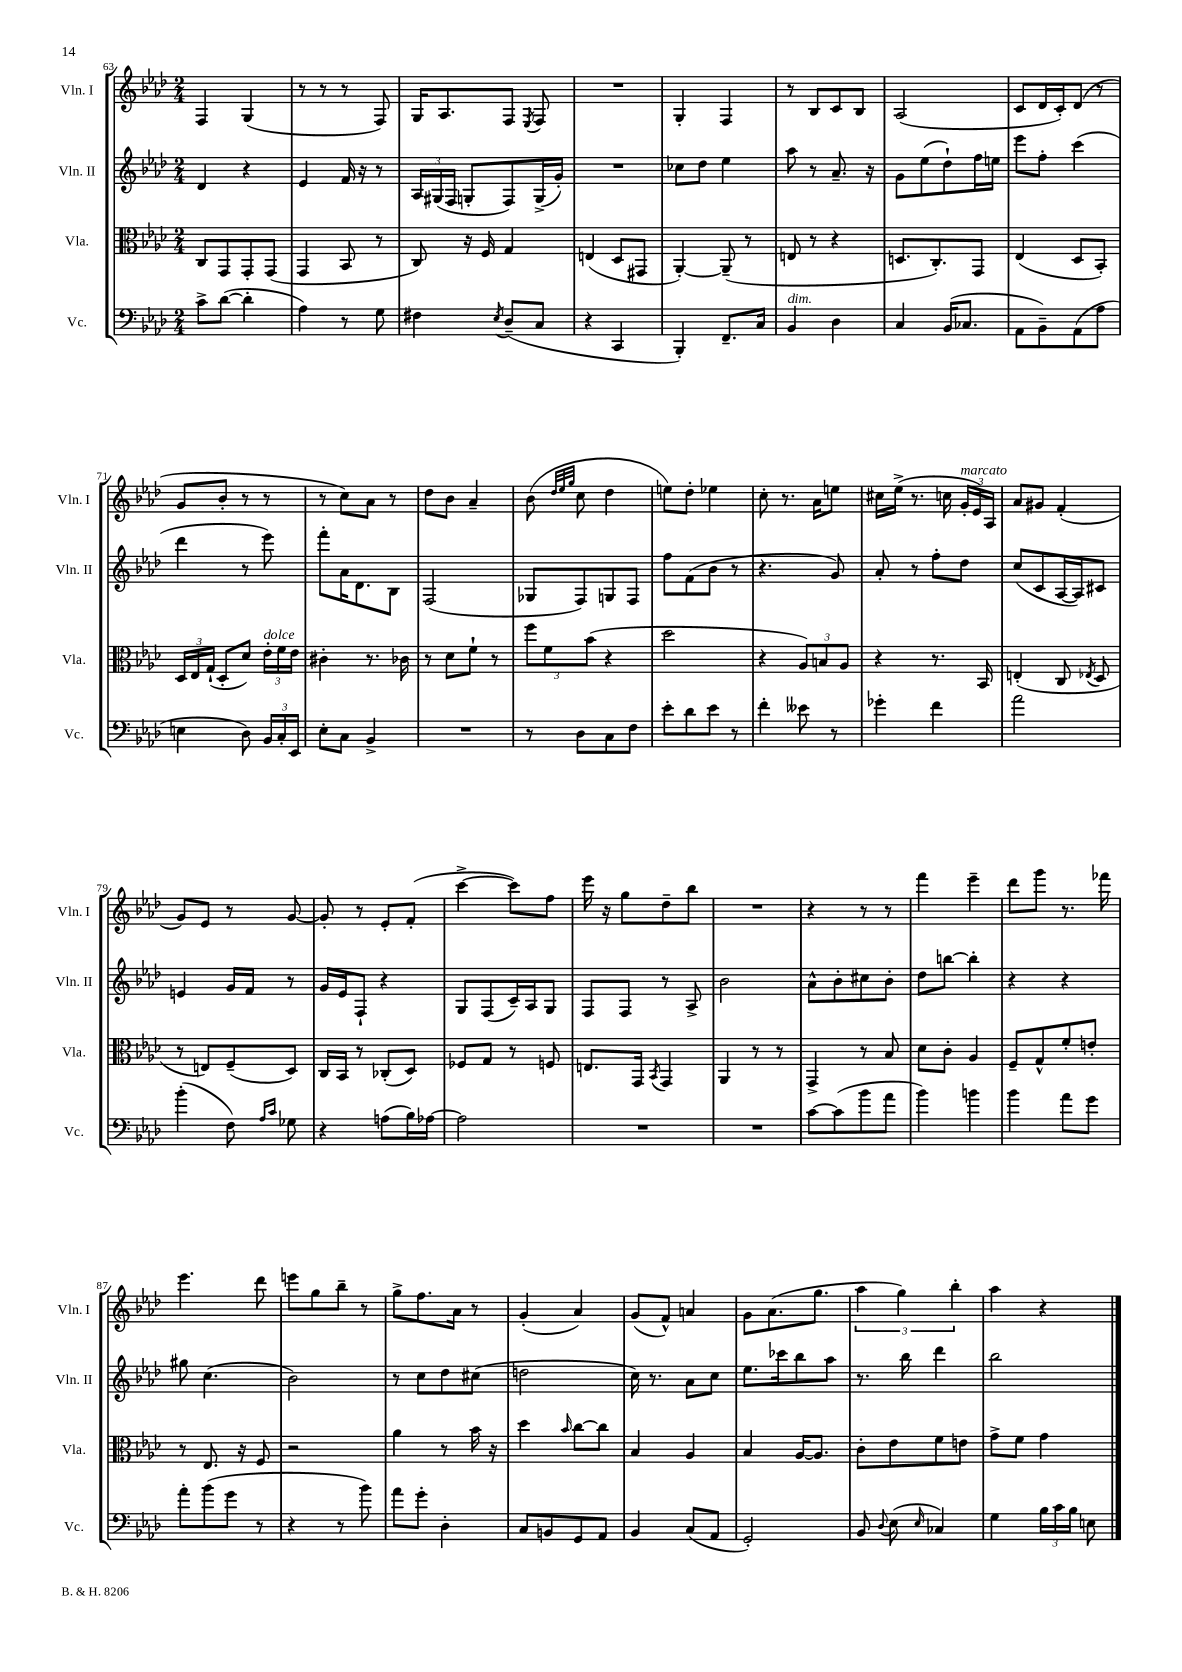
<<
\new StaffGroup <<
\new Staff = "s0" \with { instrumentName = "Vln. I" shortInstrumentName = "Vln. I" } {
    \clef treble \key aes \major \numericTimeSignature \time 2/4
    \autoBeamOff f4 g4( |
    r8 r8 r8 f8) |
    g16[ aes8. f8] \acciaccatura { ees8 } f8 |
    R2 |
    g4-. f4 |
    r8 bes8[ c'8 bes8] |
    aes2( |
    c'8[ des'16 c'16-.) des'8]( r8 |
    g'8[ bes'8]-. r8 r8 |
    r8 c''8[) aes'8] r8 |
    des''8[ bes'8] aes'4-- |
    bes'8( \grace { des''32[ ees''32 g''32] } c''8 des''4 |
    e''8[) des''8]-. ees''4 |
    c''8-. r8. aes'16[ e''8] |
    cis''16[ ees''16]->( r8. c''16 \tuplet 3/2 { g'16[-.^\markup { \italic "marcato" } ees'16) aes16] } |
    aes'8[ gis'8] f'4-.( |
    g'8[) ees'8] r8 g'8~ |
    g'8-. r8 ees'8[-. f'8]-.( |
    c'''4~-> c'''8[) f''8] |
    ees'''16 r16 g''8[ des''8-- bes''8] |
    R2 |
    r4 r8 r8 |
    f'''4 ees'''4-- |
    des'''8[ g'''8] r8. fes'''16 |
    ees'''4. des'''8 |
    e'''8[ g''8 bes''8]-- r8 |
    g''8[-> f''8. aes'16] r8 |
    g'4-.( aes'4) |
    g'8[( f'8]-^) a'4 |
    g'8[ aes'8.( g''8.] |
    \tuplet 3/2 { aes''4 g''4) bes''4-. } |
    aes''4 r4 \bar "|." |
}
\new Staff = "s1" \with { instrumentName = "Vln. II" shortInstrumentName = "Vln. II" } {
    \clef treble \key aes \major \numericTimeSignature \time 2/4
    \autoBeamOff des'4 r4 |
    ees'4 f'16 r16 r8 |
    \tuplet 3/2 { aes16[ gis16( f16] } g8[-. f8) g16->( g'16]-.) |
    R2 |
    ces''8[ des''8] ees''4 |
    aes''8 r8 aes'8.-- r16 |
    g'8[ ees''8( des''8-!) f''16 e''16] |
    ees'''8[ f''8]-. c'''4( |
    des'''4 r8 ees'''8) |
    f'''8[-. aes'16 des'8. bes8] |
    f2( |
    ges8[ f8) g8 f8] |
    f''8[ f'8( bes'8] r8 |
    r4. g'8) |
    aes'8-. r8 f''8[-. des''8] |
    c''8[( c'8 aes16~ aes16) cis'8] |
    e'4 g'16[ f'16] r8 |
    g'16[ ees'16 f8]-! r4 |
    g8[ f8( c'16--) aes16 g8] |
    f8[ f8] r8 aes8-> |
    bes'2 |
    aes'8[-^ bes'8-. cis''8 bes'8]-. |
    des''8[ b''8]~ b''4-. |
    r4 r4 |
    gis''8 c''4.( |
    bes'2) |
    r8 c''8[ des''8 cis''8]( |
    d''2 |
    c''16) r8. aes'8[ c''8] |
    ees''8.[ ces'''16 bes''8 aes''8] |
    r8. bes''16 des'''4 |
    bes''2 \bar "|." |
}
\new Staff = "s2" \with { instrumentName = "Vla." shortInstrumentName = "Vla." } {
    \clef alto \key aes \major \numericTimeSignature \time 2/4
    \autoBeamOff c8[ g,8 g,8-. g,8]( |
    g,4 bes,8 r8 |
    c8) r16 f16 g4 |
    e4( des8[ gis,8] |
    aes,4~-.) aes,8--( r8 |
    e8 r8 r4 |
    d8.[ c8.-.) g,8] |
    ees4( des8[ bes,8]-.) |
    \tuplet 3/2 { des16[ ees16 g16]-!( } des8[-. des'8]) \tuplet 3/2 { ees'16[-.^\markup { \italic "dolce" } f'16 ees'16] } |
    cis'4-. r8. ces'16 |
    r8 des'8[ f'8]-! r8 |
    \tuplet 3/2 { f''8[ f'8 bes'8]( } r4 |
    des''2 |
    r4 \tuplet 3/2 { aes8[) b8 aes8] } |
    r4 r8. bes,16 |
    e4-.( c8 \acciaccatura { ees8 } des8 |
    r8 e8[) f8--( des8]) |
    c16[ bes,16] r8 ces8[-.( des8]) |
    fes8[ g8] r8 f8 |
    e8.[ g,16] \acciaccatura { bes,8 } g,4 |
    aes,4 r8 r8 |
    g,4-> r8 bes8 |
    des'8[ c'8]-. aes4 |
    f8[-- g8-^ f'8-. e'8]-. |
    r8 ees8. r16 f8 |
    r2 |
    aes'4 r8 bes'16 r16 |
    des''4 \grace { bes'16 } c''8[~ c''8] |
    bes4 aes4 |
    bes4 aes16[~ aes8.] |
    c'8[-. ees'8 f'8 e'8] |
    g'8[-> f'8] g'4 \bar "|." |
}
\new Staff = "s3" \with { instrumentName = "Vc." shortInstrumentName = "Vc." } {
    \clef bass \key aes \major \numericTimeSignature \time 2/4
    \autoBeamOff c'8[-> des'8]~( des'4-. |
    aes4) r8 g8 |
    fis4 \acciaccatura { ees8 } des8[--( c8] |
    r4 c,4 |
    bes,,4-.) f,8.[-- c16] |
    bes,4^\markup { \italic "dim." } des4 |
    c4 bes,16[( ces8.] |
    aes,8[ bes,8--) aes,8( aes8] |
    e4 des8) \tuplet 3/2 { bes,16[ c16-. ees,16] } |
    ees8[-. c8] bes,4-> |
    R2 |
    r8 des8[ c8 f8] |
    ees'8[-. des'8 ees'8] r8 |
    f'4-. eeses'8 r8 |
    ges'4-. f'4 |
    aes'2 |
    bes'4-.( f8) \grace { aes16[ c'16] } ges8 |
    r4 a8[( bes16) aes16]~ |
    aes2 |
    R2 |
    R2 |
    c'8[~ c'8( bes'8 aes'8] |
    bes'4) b'4 |
    bes'4 aes'8[ g'8] |
    aes'8[-. bes'8( g'8] r8 |
    r4 r8 bes'8) |
    aes'8[ g'8]-. des4-. |
    c8[ b,8 g,8 aes,8] |
    bes,4 c8[( aes,8] |
    g,2-.) |
    bes,8 \appoggiatura { des8 } ees8( \grace { ees16 } ces4) |
    g4 \tuplet 3/2 { bes16[ c'16 bes16] } e8 \bar "|." |
}
>>
>>
\layout { \context { \Score currentBarNumber = #63 } }
